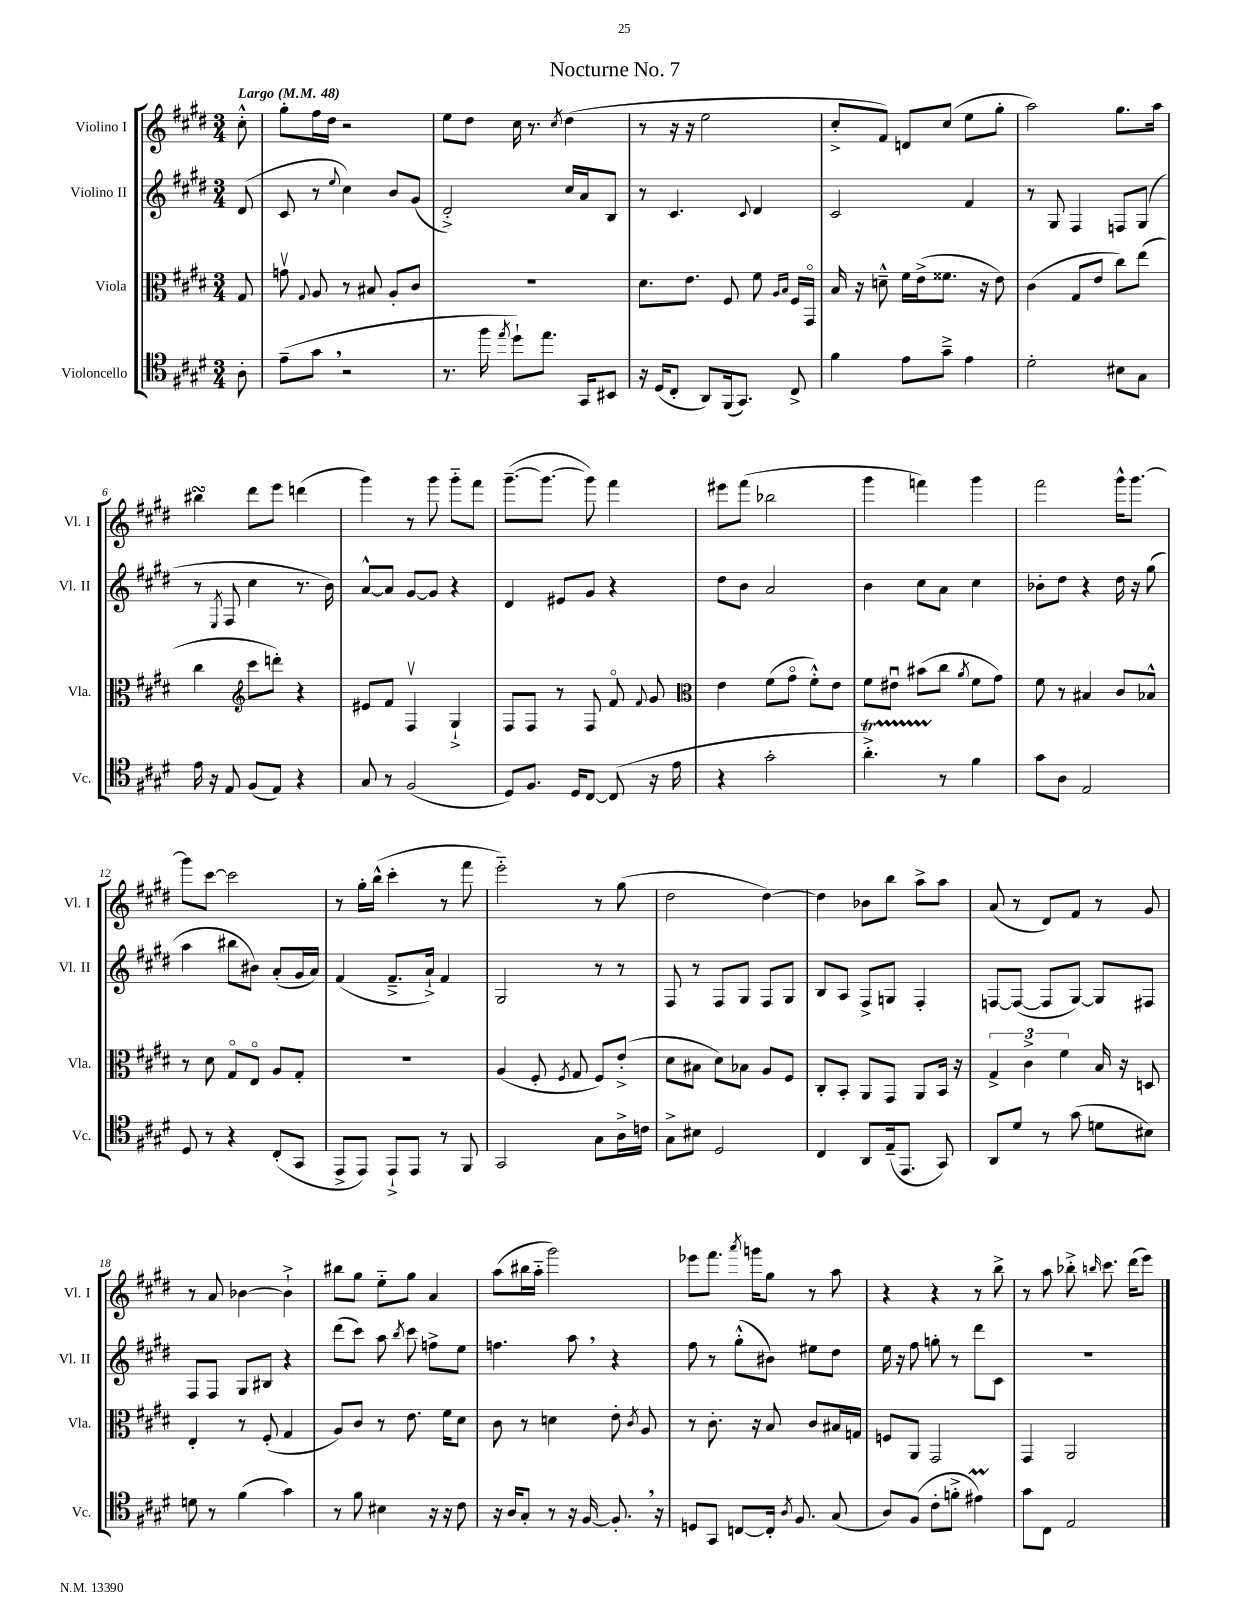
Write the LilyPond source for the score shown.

\header { title = "Nocturne No. 7" }
<<
\new StaffGroup <<
\new Staff = "s0" \with { instrumentName = "Violino I" shortInstrumentName = "Vl. I" } {
    \clef treble \key e \major \numericTimeSignature \time 3/4 \partial 8 \tempo "Largo" 4 = 48
    \autoBeamOff cis''8-.-^ |
    gis''8[-. fis''16 dis''16] r2 |
    e''8[ dis''8] cis''16 r8. \acciaccatura { cis''8 } dis''4( |
    r8 r16 r16 e''2 |
    cis''8[-.-> fis'8]) d'8[ cis''8]( e''8[ gis''8]-. |
    a''2) gis''8.[ a''16] |
    bis''4\turn dis'''8[ e'''8] d'''4( |
    gis'''4) r8 gis'''8 gis'''8[-_ fis'''8] |
    gis'''8.[~--( gis'''8.]~ gis'''8) fis'''4 |
    eis'''8[ fis'''8]( bes''2 |
    gis'''4 f'''4) gis'''4 |
    fis'''2 gis'''16[-^ gis'''8.]~ |
    gis'''8[ cis'''8]~ cis'''2 |
    r8 gis''16[-. b''16]-^( cis'''4-. r8 fis'''8 |
    e'''2-_) r8 gis''8( |
    dis''2 dis''4~) |
    dis''4 bes'8[ b''8] a''8[-> a''8] |
    a'8( r8 dis'8[) fis'8] r8 gis'8 |
    r8 a'8 bes'4~ bes'4-!-> |
    bis''8[ gis''8] e''8[-_ gis''8] a'4 |
    a''8[( bis''16 a''16]-_ gis'''2) |
    ees'''8[ fis'''8.] \acciaccatura { a'''8 } g'''16[ gis''8] r8 a''8 |
    r4 r4 r8 b''8-> |
    r8 a''8 bes''8-.-> \grace { b''16 } cis'''8. dis'''16[( e'''8]) \bar "|." |
}
\new Staff = "s1" \with { instrumentName = "Violino II" shortInstrumentName = "Vl. II" } {
    \clef treble \key e \major \numericTimeSignature \time 3/4 \partial 8
    \autoBeamOff dis'8( |
    cis'8 r8 \appoggiatura { e''8 } cis''4) b'8[ gis'8]( |
    dis'2-.->) cis''16[ a'16 b8] |
    r8 cis'4. \appoggiatura { cis'8 } dis'4 |
    cis'2 fis'4 |
    r8 gis8 fis4 f8[ gis8]( |
    r8 \acciaccatura { e8 } fis8 cis''4 r8. b'16) |
    a'8[~-^ a'8] gis'8[~ gis'8] r4 |
    dis'4 eis'8[ gis'8] r4 |
    dis''8[ b'8] a'2 |
    b'4 cis''8[ a'8] cis''4 |
    bes'8[-. dis''8] r4 dis''16 r16 gis''8( |
    a''4 bis''8[ bis'8]) a'8[-.( gis'16 a'16]) |
    fis'4( fis'8.[---> a'16]-!->) fis'4 |
    gis2 r8 r8 |
    fis8 r8 fis8[ gis8] fis8[ gis8] |
    b8[ a8] fis8[-> g8] fis4-. |
    f8[~ f8]~( f8[ gis8]~) gis8[ fis8] |
    fis8[ fis8] gis8[ bis8] r4 |
    dis'''8[( cis'''8]) a''8 \acciaccatura { b''8 } cis'''8 f''8[-> e''8] |
    f''4. a''8 \breathe r4 |
    fis''8 r8 gis''8[-.-^( bis'8]) eis''8[ dis''8] |
    e''16 r16 fis''8 g''8-. r8 dis'''8[ cis'8] |
    R2. \bar "|." |
}
\new Staff = "s2" \with { instrumentName = "Viola" shortInstrumentName = "Vla." } {
    \clef alto \key e \major \numericTimeSignature \time 3/4 \partial 8
    \autoBeamOff gis8 |
    g'8\upbow \appoggiatura { gis8 } a8 r8 bis8 a8[-. cis'8] |
    R2. |
    dis'8.[ e'8.] fis8 fis'8 \grace { a16[ b16] } fis16[ gis,16]\flageolet |
    b16 r16 d'8---^ fis'16[ e'16->( fisis'8.] r16 e'8) |
    cis'4( gis8[ e'8] cis''8[) e''8]( |
    cis''4 \clef treble cis'''8[ d'''8]-.) r4 |
    eis'8[ fis'8] fis4\upbow gis4-!-> |
    fis8[ fis8] r8 fis8 fis'8\flageolet \appoggiatura { fis'8 } gis'8 |
    \clef alto e'4 fis'8[( gis'8]\flageolet fis'8[-.-^) e'8] |
    fis'8[ eis'8]\downbow bis'8[( cis''8] \acciaccatura { a'8 } fis'8[ gis'8]) |
    fis'8 r8 bis4 cis'8[ bes8]-^ |
    r8 dis'8 gis8[\flageolet e8]\flageolet a8[ gis8]-. |
    R2. |
    a4( fis8-. \acciaccatura { fis8 } gis8 fis8[) e'8]-.->( |
    dis'8[ bis8] dis'8[) bes8] a8[ fis8] |
    cis8[-. b,8]-. a,8[ gis,8] a,8[ b,16] r16 |
    \tuplet 3/2 { gis4-> cis'4-> fis'4 } b16 r16 d8 |
    e4-. r8 fis8-.( gis4 |
    a8[) cis'8] r8 e'8. fis'16[ dis'8] |
    cis'8 r8 d'4 e'8-. \acciaccatura { cis'8 } a8 |
    r8 cis'8.-. r16 b8 cis'8[ bis16 g16] |
    f8[ a,8] gis,2 |
    gis,4 a,2 \bar "|." |
}
\new Staff = "s3" \with { instrumentName = "Violoncello" shortInstrumentName = "Vc." } {
    \clef tenor \key e \major \numericTimeSignature \time 3/4 \partial 8
    \autoBeamOff a8-. |
    e'8[--( gis'8] \breathe r2 |
    r8. fis''16 \acciaccatura { e''8 } dis''8[-!) e''8.] gis,16[ bis,8] |
    r16 dis16[( cis8]-. a,8[) fis,16( gis,8.]) cis8-> |
    fis'4 e'8[ gis'8]---> e'4 |
    dis'2-. bis8[ gis8] |
    e'16 r16 e8 fis8[( e8]) r4 |
    gis8 r8 fis2( |
    dis8[) fis8.] dis16[ cis8]~ cis8( r16 e'16 |
    r4 gis'2-. |
    a'4.-.->\startTrillSpan) r8\stopTrillSpan fis'4 |
    gis'8[ a8] e2 |
    dis8 r8 r4 cis8[-.( gis,8] |
    e,8[-> e,8]) e,8[-!-> e,8] r8 fis,8 |
    gis,2 gis8[ a16-> c'16] |
    gis8[-> bis8] dis2 |
    cis4 a,8[ e16--( e,8.] gis,8) |
    a,8[ dis'8] r8 gis'8( d'8[ bis8]) |
    d'8 r8 fis'4( gis'4) |
    r8 fis'8 bis4 r16 r16 cis'8 |
    r16 a16[ gis8]-. r8 r16 fis16~ fis8.-. \breathe r16 |
    d8[ gis,8] c8[~ c16]-. \acciaccatura { a8 } fis8. gis8( |
    a8[) fis8]( cis'8[-. f'8]-.-> eis'4\prall) |
    gis'8[ cis8] e2 \bar "|." |
}
>>
>>
